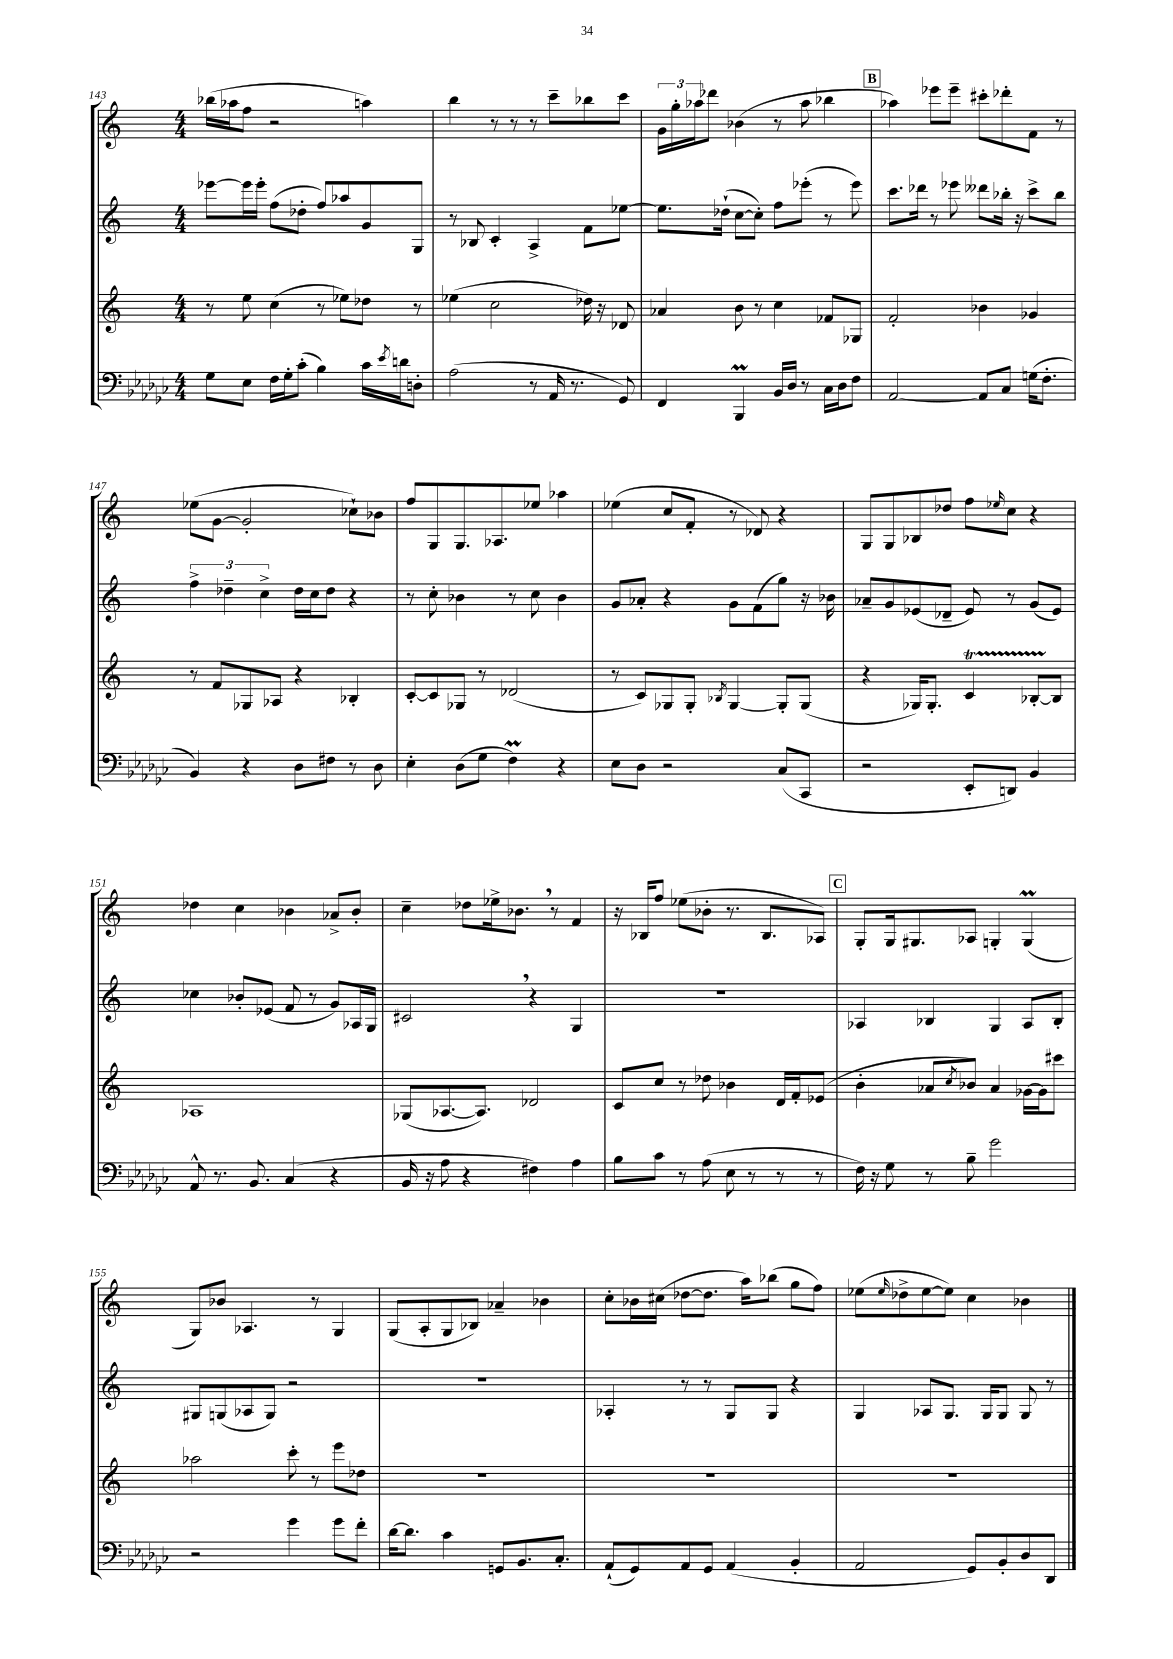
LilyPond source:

<<
\new StaffGroup <<
\new Staff = "s0" {
    \clef treble \key c \major \numericTimeSignature \time 4/4
    bes''16( aes''16 f''8 r2 a''4) |
    b''4 r8 r8 r8 c'''8-- bes''8 c'''8 |
    \tuplet 3/2 { g'16 g''16-. aes''16 } des'''8 bes'4( r8 aes''8 bes''4 |
    \mark \markup { \box "B" } aes''4) ees'''8 ees'''8-- cis'''8-. des'''8-. f'8 r8 |
    ees''8( g'8~ g'2-. ces''8-!) bes'8 |
    f''8 g8 g8. aes8. ees''8 aes''4 |
    ees''4( c''8 f'8-. r8 des'8) r4 |
    g8 g8 bes8 des''8 f''8 \grace { ees''16 } c''8 r4 |
    des''4 c''4 bes'4 aes'8-> bes'8-. |
    c''4-- des''8 ees''16-> bes'8. \breathe r8 f'4 |
    r16 bes16 f''8 ees''8( bes'8-. r8. bes8. aes8) |
    \mark \markup { \box "C" } g8-. g16 gis8. aes8 g4-. g4\prall( |
    g8) bes'8 aes4. r8 g4 |
    g8( a8-. g8 bes8) aes'4-- bes'4 |
    c''8-. bes'16 cis''16( des''8~ des''8. a''16) bes''8( g''8 f''8) |
    ees''8( \grace { ees''16 } des''8-> ees''8~ ees''8) c''4 bes'4 \bar "|." |
}
\new Staff = "s1" {
    \clef treble \key c \major \numericTimeSignature \time 4/4
    ees'''8~ ees'''16 ees'''16-. f''8( des''8-. f''8) aes''8 g'8 g8 |
    r8 bes8 c'4-. a4-> f'8 ees''8~ |
    ees''8. des''16-!( c''8~ c''8-.) f''8 ees'''8-.( r8 ees'''8) |
    \mark \markup { \box "B" } c'''8. des'''16 r8 ees'''8 deses'''8 bes''16-. r16 c'''8-> bes''8 |
    \tuplet 3/2 { f''4-> des''4-- c''4-> } des''16 c''16 des''8 r4 |
    r8 c''8-. bes'4 r8 c''8 bes'4 |
    g'8 aes'8-. r4 g'8 f'8( g''8) r16 bes'16 |
    aes'8-- g'8 ees'8( des'8-- ees'8) r8 g'8( ees'8) |
    ces''4 bes'8-. ees'8( f'8 r8 g'8) aes16 g16 |
    cis'2 \breathe r4 g4 |
    R1 |
    \mark \markup { \box "C" } aes4 bes4 g4 aes8 bes8-. |
    gis8 g8( aes8 g8) r2 |
    R1 |
    aes4-. r8 r8 g8 g8 r4 |
    g4 aes8 g8. g16 g8 g8 r8 \bar "|." |
}
\new Staff = "s2" {
    \clef treble \key c \major \numericTimeSignature \time 4/4
    r8 e''8 c''4( r8 ees''8) des''8 r8 |
    ees''4( c''2 des''16) r16 des'8 |
    aes'4 b'8 r8 c''4 fes'8 ges8 |
    \mark \markup { \box "B" } f'2-. bes'4 ges'4 |
    r8 f'8 ges8 aes8 r4 bes4-. |
    c'8~-. c'8 ges8 r8 des'2( |
    r8 c'8) ges8 ges8-. \acciaccatura { bes8 } ges4~ ges8-. ges8( |
    r4 ges16) ges8.-. c'4\startTrillSpan bes8~-. bes8\stopTrillSpan |
    aes1 |
    ges8( aes8.~ aes8.) des'2 |
    c'8 c''8 r8 des''8 bes'4 d'16 f'16-. ees'8( |
    \mark \markup { \box "C" } b'4-. aes'8 \acciaccatura { c''8 } bes'8) aes'4 ges'16~ ges'16 cis'''8 |
    aes''2 c'''8-. r8 e'''8 des''8 |
    R1 |
    R1 |
    R1 \bar "|." |
}
\new Staff = "s3" {
    \clef bass \key ges \major \numericTimeSignature \time 4/4
    ges8 ees8 f16 ges16-. ces'8-.( bes4) ces'16 \acciaccatura { ees'8 } d'16 d8-. |
    aes2( r8 aes,16 r8. ges,8) |
    f,4 bes,,4\prall bes,16 des16 r8 ces16 des16 f8 |
    \mark \markup { \box "B" } aes,2~ aes,8 ces8 g16( f8.-. |
    bes,4) r4 des8 fis8 r8 des8 |
    ees4-. des8( ges8 f4\prall) r4 |
    ees8 des8 r2 ces8( ces,8 |
    r2 ees,8-. d,8) bes,4 |
    aes,8-^ r8. bes,8. ces4( r4 |
    bes,16 r16 aes8 r4 fis4) aes4 |
    bes8 ces'8 r8 aes8( ees8 r8 r8 r8 |
    \mark \markup { \box "C" } f16) r16 ges8 r8 bes8-- ges'2 |
    r2 ges'4 ges'8 f'8-. |
    des'16~ des'8. ces'4 g,8 bes,8. ces8.-. |
    aes,8-!( ges,8) aes,8 ges,8 aes,4( bes,4-. |
    aes,2 ges,8) bes,8-. des8 des,8 \bar "|." |
}
>>
>>
\layout { \context { \Score currentBarNumber = #143 } }
